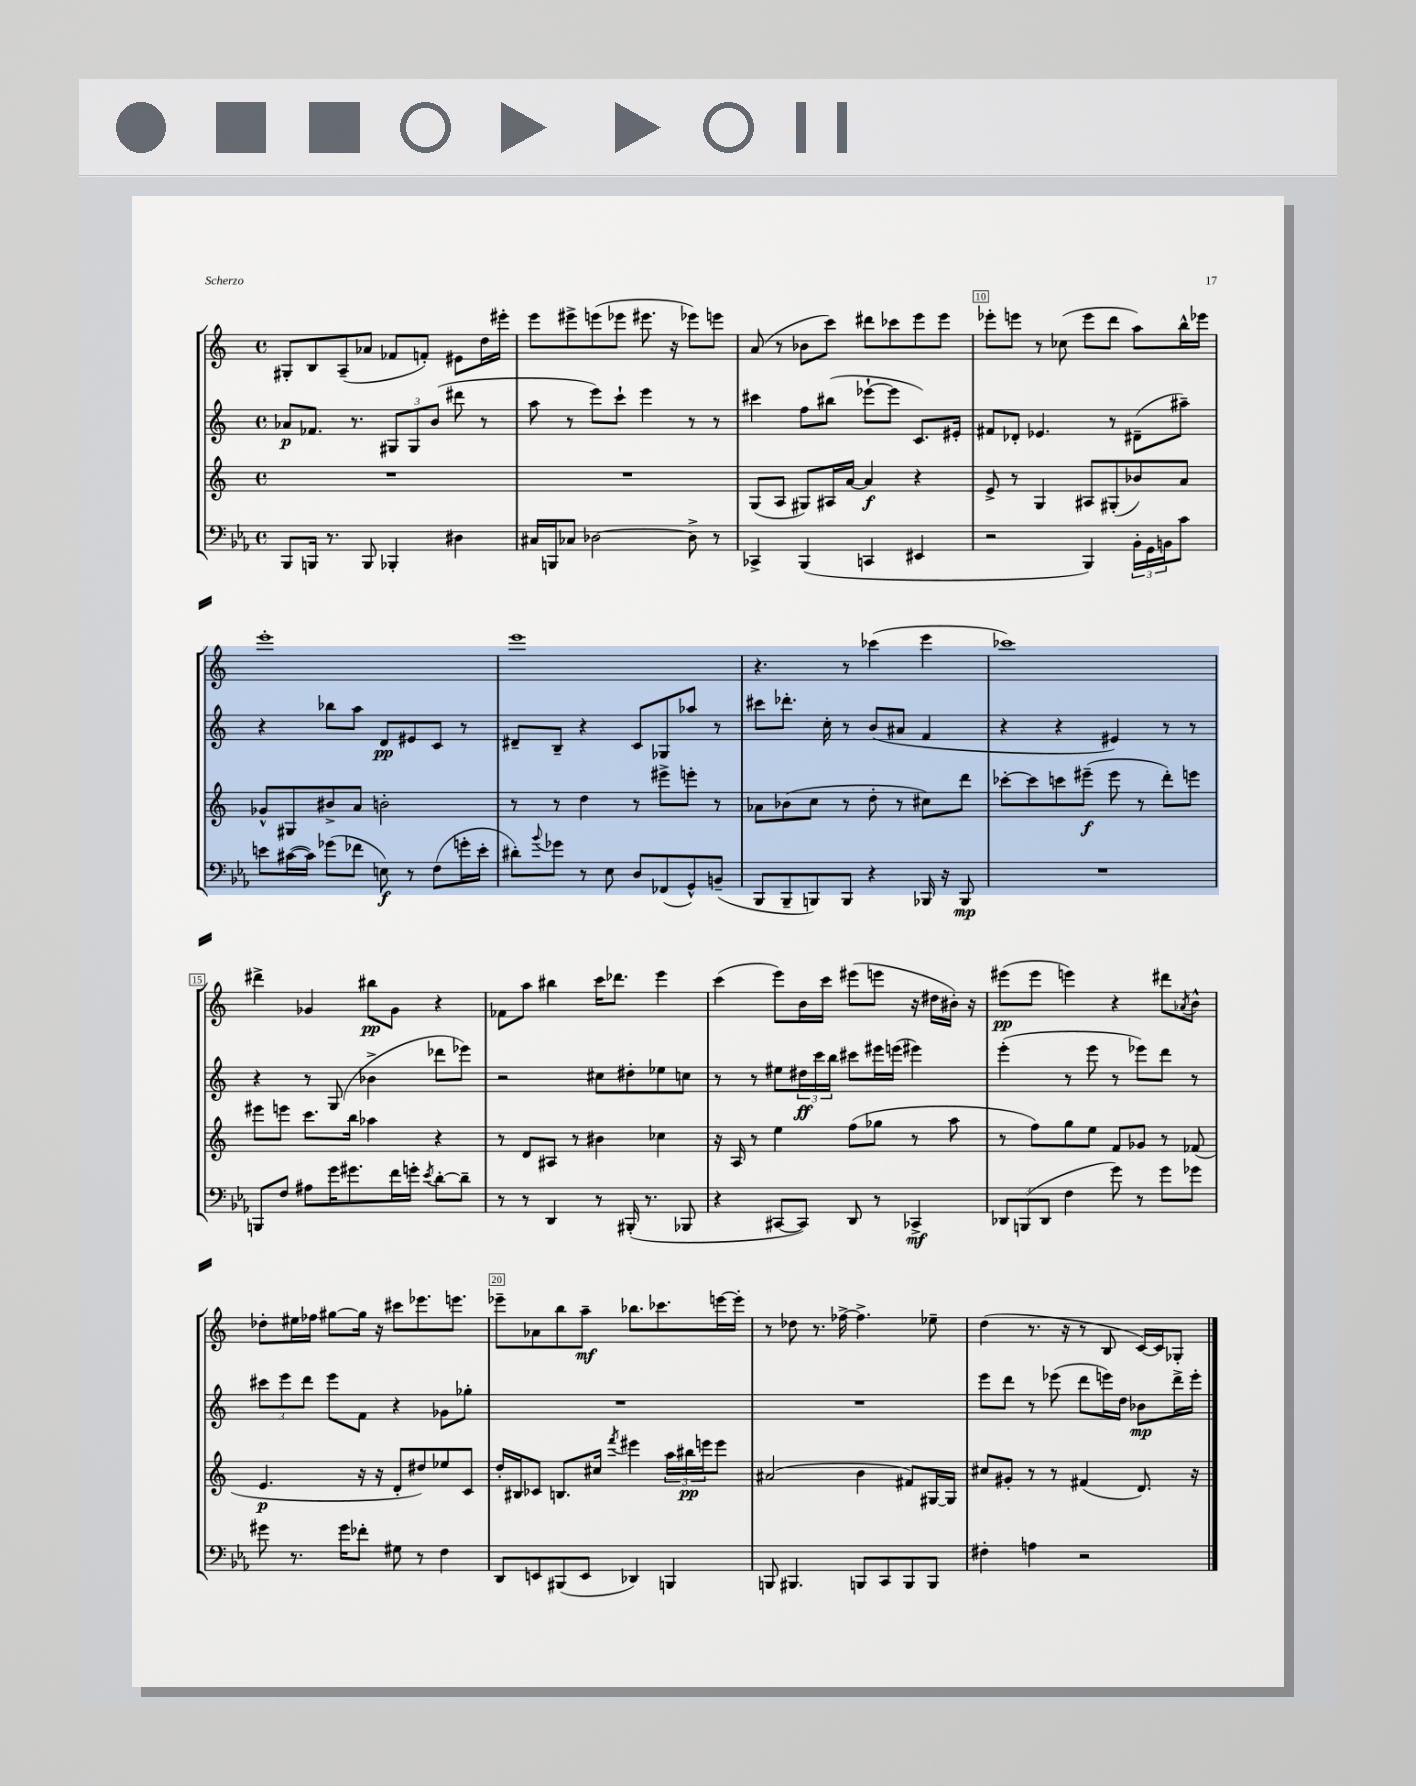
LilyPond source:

<<
\new StaffGroup <<
\new Staff = "s0" {
    \clef treble \key c \major \defaultTimeSignature \time 4/4
    gis8-. b8 a8--( aes'8 fes'8 f'8-.) eis'8 d''16 eis'''16-. |
    e'''8 eis'''8-> e'''8( ees'''8 eis'''8. r16 ees'''8) e'''8 |
    a'8( r8 bes'8 c'''8) dis'''8 ces'''8 e'''8 e'''8 |
    ees'''8-. e'''8 r8 ces''8( e'''8 d'''8 a''8) b''16-^ ees'''16 |
    e'''1-. |
    e'''1 |
    r4. r8 ces'''4( e'''4 |
    ces'''1) |
    dis'''4-> ges'4 bis''8\pp ges'8 r4 |
    fes'8 a''8 bis''4 c'''16 des'''8. e'''4 |
    c'''4( e'''8) b'16 c'''16 eis'''8( e'''8 r16 dis''16 bis'16-.) r16 |
    eis'''8\pp( eis'''8 e'''4) r4 dis'''8 \acciaccatura { aes'8 } b'8-^ |
    des''8-. eis''16 fes''16 gis''8~ gis''16 r16 cis'''8 ees'''8. e'''8. |
    ees'''8-- aes'8 b''8 a''8--\mf bes''8. ces'''8. e'''16~ e'''16-. |
    r8 des''8 r8. fes''16~-> fes''4.-> ees''8-- |
    d''4( r8. r16 r8 b8 c'16~) c'16 ges8-. \bar "|." |
}
\new Staff = "s1" {
    \clef treble \key c \major \defaultTimeSignature \time 4/4
    aes'8\p fes'8. r8. \tuplet 3/2 { gis8 gis8 b'8( } dis'''8 r8 |
    a''8 r8 e'''8) c'''8-! e'''4 r8 r8 |
    cis'''4 f''8 bis''8( ees'''8~-! ees'''8 c'8.) eis'16-. |
    fis'8 des'8-. ees'4. r8 dis'8--( ais''8--) |
    r4 bes''8 a''8 d'8\pp eis'8 c'8 r8 |
    dis'8-- b8-- r4 c'8 ges8 aes''8 r8 |
    cis'''8 des'''8.-. c''16-. r8 b'8( ais'8 f'4 |
    r4 r4 eis'4) r8 r8 |
    r4 r8 g8( bes'4-> des'''8 ees'''8) |
    r2 cis''8 dis''8-. ees''8 c''8 |
    r8 r8 eis''8 \tuplet 3/2 { dis''16\ff c'''16 b''16 } cis'''8 eis'''16 e'''16( eis'''4) |
    e'''4-.( r8 e'''8 r8 ees'''8) d'''8 r8 |
    \tuplet 3/2 { cis'''8 e'''8 d'''8 } e'''8 f'8 r4 ges'8 ges''8-. |
    R1 |
    R1 |
    e'''8 d'''8 r8 ees'''8( d'''8 e'''16) d''16 bes'8\mp d'''16-> e'''16-. \bar "|." |
}
\new Staff = "s2" {
    \clef treble \key c \major \defaultTimeSignature \time 4/4
    R1 |
    R1 |
    g8( a8 gis8) ais16 a'16~ a'4\f r4 |
    e'8-> r8 g4 ais8 gis8-.( bes'8) a'8 |
    ges'8-^ gis8 bis'8-> a'8 b'2-. |
    r8 r8 d''4 r8 eis'''8-> e'''8-. r8 |
    aes'8 bes'8( c''8 r8 d''8-. r8 cis''8) d'''8 |
    ces'''8~-. ces'''8 c'''8 eis'''8--\f( eis'''8 r8 d'''8-.) e'''8 |
    eis'''8 e'''8 c'''8. b''16 aes''4 r4 |
    r8 d'8 ais8 r8 bis'4 ces''4 |
    r16 a16 r8 e''4 f''8( ges''8 r8 a''8 |
    r8 f''8) g''8 e''8 f'8 ges'8 r8 fes'8( |
    e'4.\p r16 r16 d'8-. dis''8) ees''8 c'8 |
    d''16-. bis16 ces'8 b8. cis''16 \acciaccatura { f'''8 } eis'''4 \tuplet 3/2 { a''16 bis''16\pp e'''16 } e'''8 |
    ais'2( b'4 fis'8) gis16~ gis16 |
    cis''8 gis'8-. r8 r8 fis'4( d'8.) r16 \bar "|." |
}
\new Staff = "s3" {
    \clef bass \key ees \major \defaultTimeSignature \time 4/4
    bes,,8 b,,16 r8. b,,8 bes,,4-. dis4 |
    cis16 b,,16 ces8 des2~ des8-> r8 |
    ces,4-> bes,,4( c,4 eis,4 |
    r2 bes,,4) \tuplet 3/2 { bes,16-. g,16 b,16 } c'8 |
    e'8 cis'16~( cis'16) ges'8( fes'8 e8\f) r8 f8( g'16-. e'16-. |
    dis'8-.) \appoggiatura { bes'8 } ges'8 r8 ees8 d8 fes,8( g,8-^) b,8--( |
    bes,,8 bes,,8-- b,,8) b,,8 r4 bes,,16 r16 bes,,8\mp |
    R1 |
    b,,8 f8 ais8 g'16 gis'8. f'16 g'16-. \acciaccatura { ees'8 } d'8~-. d'8-- |
    r8 r8 d,4 r8 bis,,16-.( r8. bes,,8 |
    r4 cis,8~ cis,8) d,8 r8 ces,4->\mf |
    \tuplet 3/2 { des,8 b,,8( des,8 } f4 g'8) r8 g'8 ges'8 |
    gis'8 r8. gis'16 fes'8-. gis8 r8 f4 |
    d,8 e,8 bis,,8( e,8 des,4) b,,4 |
    b,,8 bis,,4. b,,8 c,8 b,,8 b,,8 |
    fis4-. a4 r2 \bar "|." |
}
>>
>>
\layout { \context { \Score currentBarNumber = #7 \override BarNumber.break-visibility = ##(#f #t #t) barNumberVisibility = #(every-nth-bar-number-visible 5) \override BarNumber.stencil = #(make-stencil-boxer 0.1 0.3 ly:text-interface::print) } }
